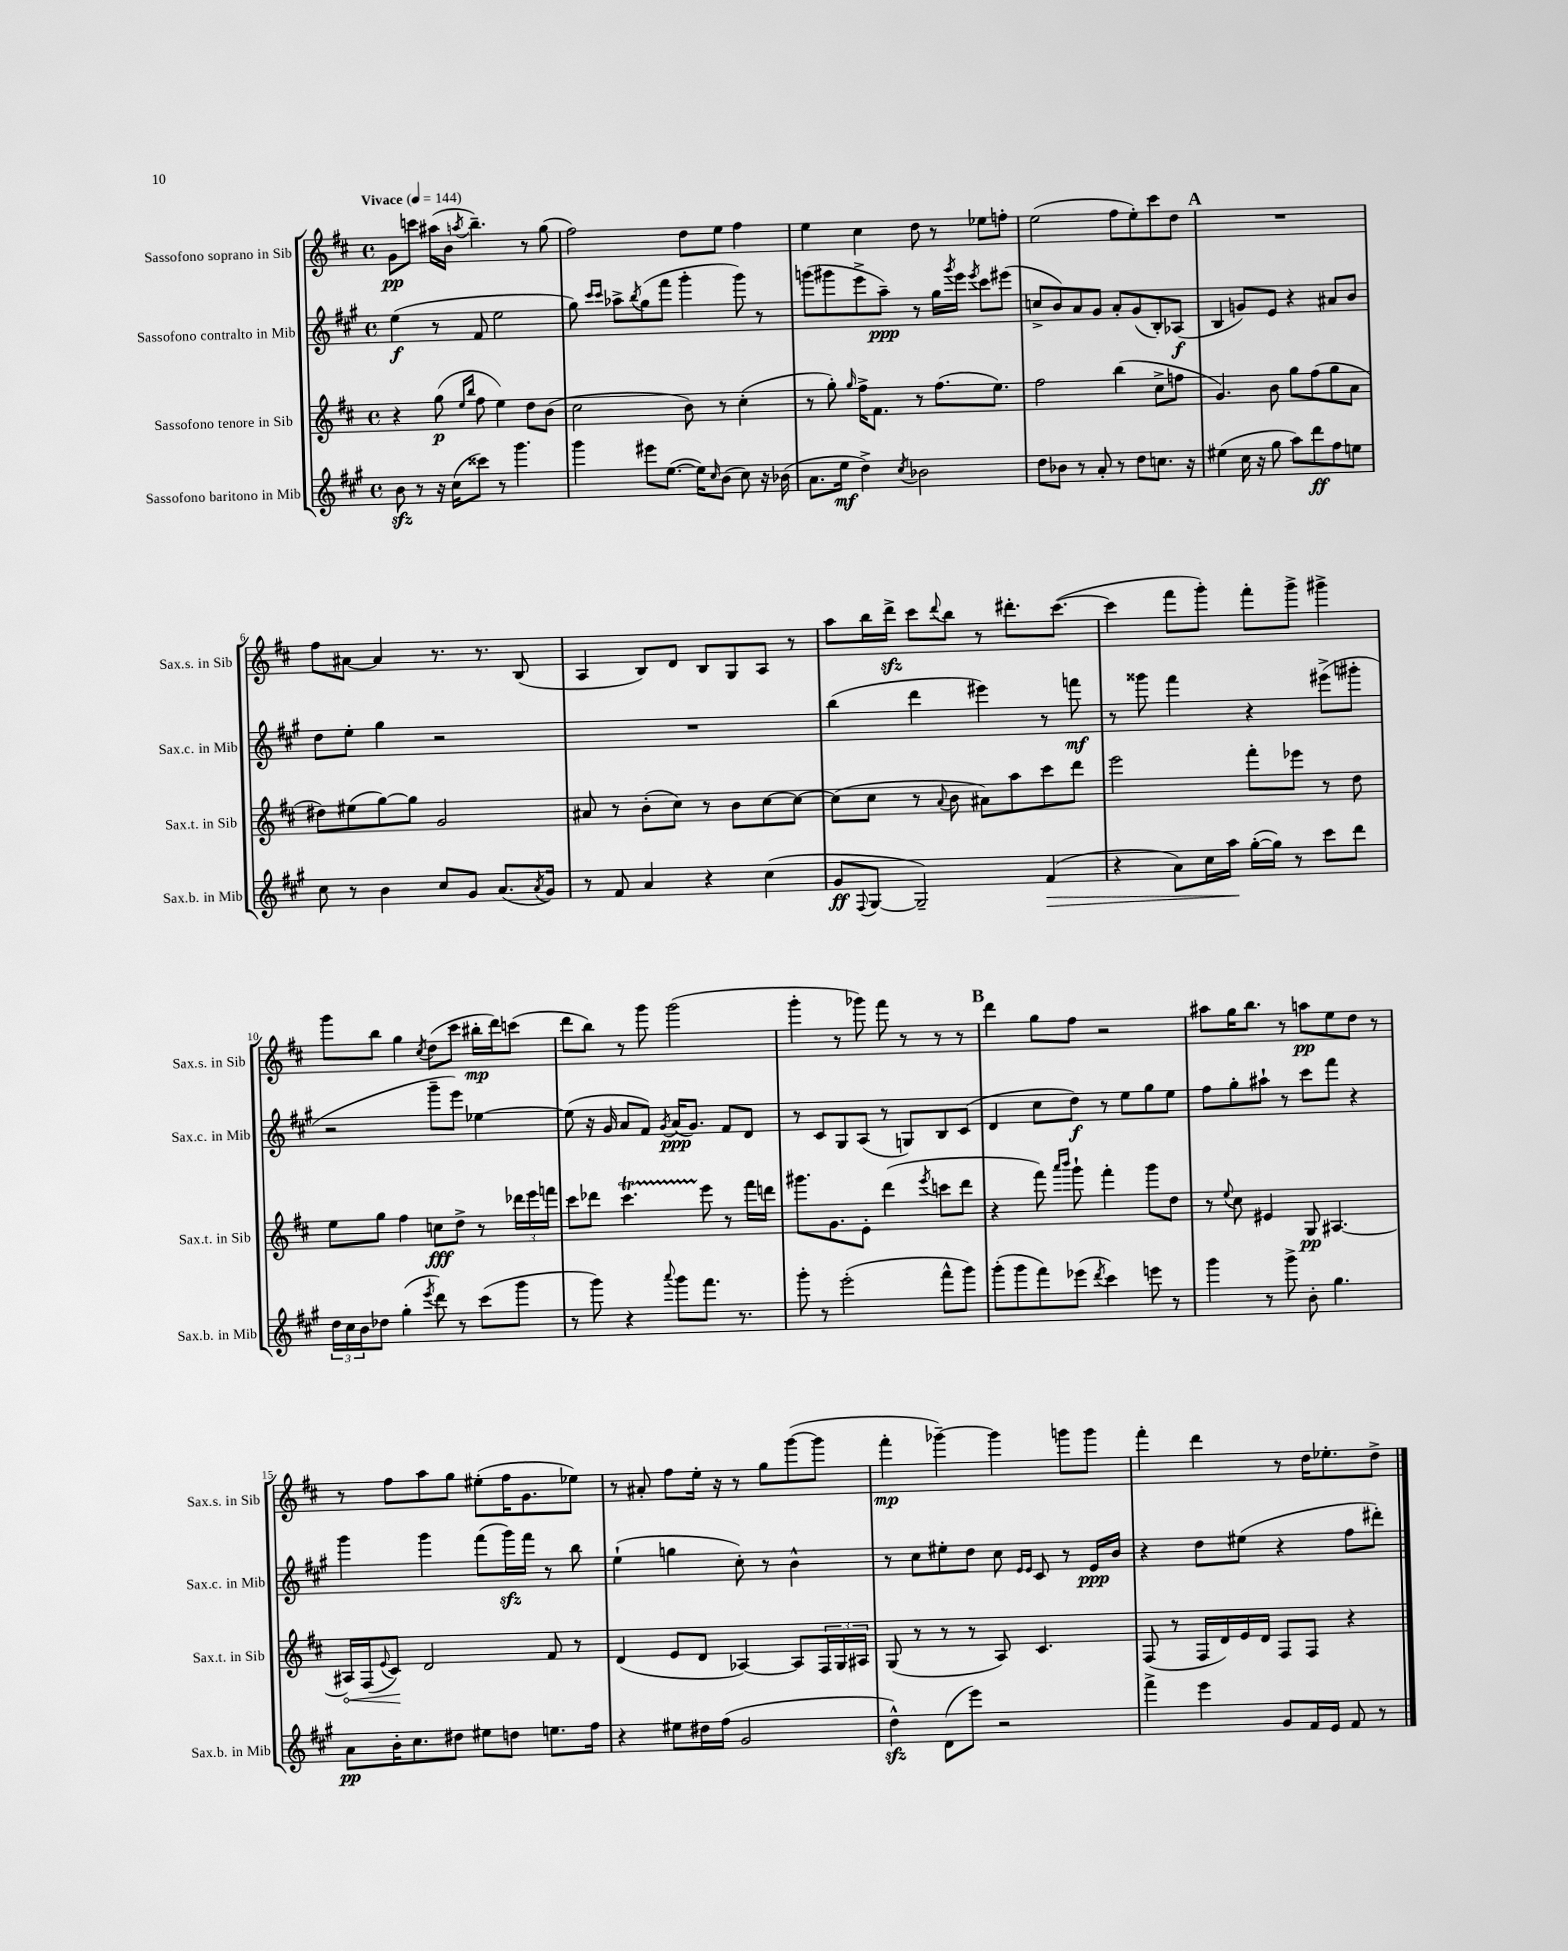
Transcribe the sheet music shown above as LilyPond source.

<<
\new StaffGroup <<
\new Staff = "s0" \with { instrumentName = "Sassofono soprano in Sib" shortInstrumentName = "Sax.s. in Sib" } {
    \clef treble \key d \major \defaultTimeSignature \time 4/4 \tempo "Vivace" 4 = 144
    g'8\pp c'''8 ais''16( b'16 \acciaccatura { a''8 } b''4.--) r8 g''8( |
    fis''2) d''8 e''8 fis''4 |
    e''4 cis''4 d''8 r8 ees''8 f''8-. |
    e''2( fis''8 e''8-.) cis'''8 d''8 |
    \mark \markup { \bold "A" } R1 |
    fis''8 ais'8~ ais'4 r8. r8. b8( |
    a4 b8) d'8 b8 g8 a8 r8 |
    a''8 b''16 d'''16->\sfz cis'''8 \appoggiatura { d'''8 } b''8 r8 dis'''8.-. cis'''8.~( |
    cis'''4 fis'''8 g'''8-.) fis'''8-. g'''8-> gis'''4-> |
    g'''8 b''8 g''4 \acciaccatura { cis''8 } d''8( cis'''8 bis''16-.\mp d'''16) c'''8( |
    d'''8 b''8) r8 g'''8 g'''2( |
    g'''4-. r8 ges'''8) fis'''8 r8 r8 r8 |
    \mark \markup { \bold "B" } d'''4 g''8 fis''8 r2 |
    ais''8 g''16 b''8. r8 a''8\pp e''8 d''8 r8 |
    r8 fis''8 a''8 g''8 eis''8-.( fis''16 g'8. ees''8) |
    r8 ais'8-. fis''8 e''16-. r16 r8 g''8 g'''8~( g'''8 |
    fis'''4-.\mp ges'''4~--) ges'''4 g'''8 g'''8 |
    fis'''4-. d'''4 r8 d''16 ees''8.-. d''8-> \bar "|." |
}
\new Staff = "s1" \with { instrumentName = "Sassofono contralto in Mib" shortInstrumentName = "Sax.c. in Mib" } {
    \clef treble \key a \major \defaultTimeSignature \time 4/4
    e''4\f( r8 fis'8 e''2 |
    gis''8) \grace { cis'''16 cis'''16 } aes''8-> \acciaccatura { b''8 } gis''8( fis'''8 gis'''4-. gis'''8) r8 |
    g'''8( gis'''8 e'''8-> a''8--\ppp) r8 gis''16 \acciaccatura { gis'''8 } e'''16 \acciaccatura { e'''8 } cis'''8 eis'''8( |
    c''8-> b'8) a'8 gis'8 a'8-. gis'8( b8-.) aes8\f( |
    \mark \markup { \bold "A" } b4 g'8) e'8 r4 ais'8 b'8 |
    d''8 e''8-. gis''4 r2 |
    R1 |
    b''4( d'''4 eis'''4) r8 f'''8\mf |
    r8 gisis'''8 fis'''4 r4 eis'''8->( gis'''8-. |
    r2 gis'''8-- e'''8) ees''4~ |
    ees''8( r16 gis'16 a'8 fis'8) \acciaccatura { gis'8 } a'16\ppp( gis'8.) fis'8 d'8 |
    r8 cis'8 gis8 a8( r8 g8) b8 cis'8( |
    \mark \markup { \bold "B" } d'4 cis''8 d''8\f) r8 e''8 gis''8 e''8 |
    fis''8 gis''8-. ais''8-! r8 cis'''8 fis'''8 r4 |
    gis'''4 gis'''4 fis'''8( gis'''16\sfz) fis'''16 r8 b''8 |
    e''4-!( g''4 cis''8-.) r8 b'4-^ |
    r8 cis''8 eis''8-. d''8 cis''8 \grace { e'16 e'16 } cis'8 r8 e'16\ppp b'16 |
    r4 d''8 eis''8( r4 fis''8 dis'''8-.) \bar "|." |
}
\new Staff = "s2" \with { instrumentName = "Sassofono tenore in Sib" shortInstrumentName = "Sax.t. in Sib" } {
    \clef treble \key d \major \defaultTimeSignature \time 4/4
    r4 g''8\p( \grace { e''16 b''16 } fis''8 e''4) d''8 b'8( |
    cis''2 b'8) r8 cis''4-.( |
    r8 g''8-.) \grace { g''16 } fis''16-> fis'8. r8 fis''8.( e''8.) |
    fis''2 b''4( cis''8-> f''8 |
    \mark \markup { \bold "A" } g'4.) b'8 g''8 fis''8( g''8 a'8 |
    dis''8) eis''8( g''8~) g''8 g'2 |
    ais'8 r8 b'8-.( cis''8) r8 b'8 cis''8~ cis''8~ |
    cis''8( cis''8 r8 \appoggiatura { a'8 } b'8 ais'8) a''8 cis'''8 d'''8 |
    e'''2 fis'''8-. ees'''8 r8 d''8 |
    e''8 g''8 fis''4 c''8\fff d''8-> r8 \tuplet 3/2 { des'''16 e'''16 f'''16 } |
    cis'''8 des'''8 cis'''4.\startTrillSpan e'''8\stopTrillSpan r8 fis'''16 d'''16 |
    gis'''8. g'8. e'8-. d'''4( \acciaccatura { e'''8 } c'''8 d'''8 |
    \mark \markup { \bold "B" } r4 fis'''8) \grace { a'''16 b'''16 } g'''8-! fis'''4-. g'''8 d''8 |
    r8 \appoggiatura { e''8 } cis''8 eis'4 g8\pp ais4.~ |
    \once \override Hairpin.circled-tip = ##t ais16\< fis16( \appoggiatura { e'8 } cis'8\!) d'2 fis'8 r8 |
    d'4( e'8 d'8 aes4~) aes8 \tuplet 3/2 { fis16 g16 ais16 } |
    g8( r8 r8 r8 a8) cis'4. |
    fis8( r8 fis16 d'16) e'16 d'16 fis8 fis8 r4 \bar "|." |
}
\new Staff = "s3" \with { instrumentName = "Sassofono baritono in Mib" shortInstrumentName = "Sax.b. in Mib" } {
    \clef treble \key a \major \defaultTimeSignature \time 4/4
    b'8\sfz r8 r16 cis''16( cisis'''8) r8 gis'''4. |
    gis'''4 eis'''8 e''8.~( e''16) \grace { cis''16 } b'8( cis''8) r16 bes'16( |
    a'8. e''16\mf d''4->) \acciaccatura { cis''8 } bes'2 |
    d''8 bes'8 r8 a'8-. r8 d''8 c''8. r16 |
    \mark \markup { \bold "A" } eis''4( cis''16 r16 gis''8 a''8) d'''8\ff fis''8 e''8 |
    cis''8 r8 b'4 cis''8 gis'8 a'8.( \acciaccatura { a'8 } gis'16) |
    r8 fis'8 a'4 r4 cis''4( |
    gis'8\ff \appoggiatura { fis8 } gis8~ gis2--) fis'4\>( |
    r4 a'8) cis''16 a''16\! gis''16~-.( gis''16) r8 cis'''8 d'''8 |
    \tuplet 3/2 { d''16 cis''16 b'16 } des''8 gis''4-.( \acciaccatura { e'''8 } d'''8) r8 cis'''8( gis'''8 |
    r8 gis'''8) r4 \appoggiatura { a'''8 } gis'''8 fis'''8. r8. |
    gis'''8-. r8 e'''2-.( fis'''8-^ gis'''8) |
    \mark \markup { \bold "B" } gis'''8-.( gis'''8 fis'''8) ees'''8( \acciaccatura { d'''8 } cis'''4) e'''8 r8 |
    gis'''4 r8 gis'''8-> b'8-. gis''4. |
    a'8\pp b'16-. cis''8. dis''8 eis''8 d''8 e''8. fis''16 |
    r4 eis''8 dis''16 fis''16( gis'2 |
    d''4-^\sfz) d'8( e'''8) r2 |
    fis'''4-> e'''4 gis'8 fis'16 e'16 fis'8 r8 \bar "|." |
}
>>
>>
